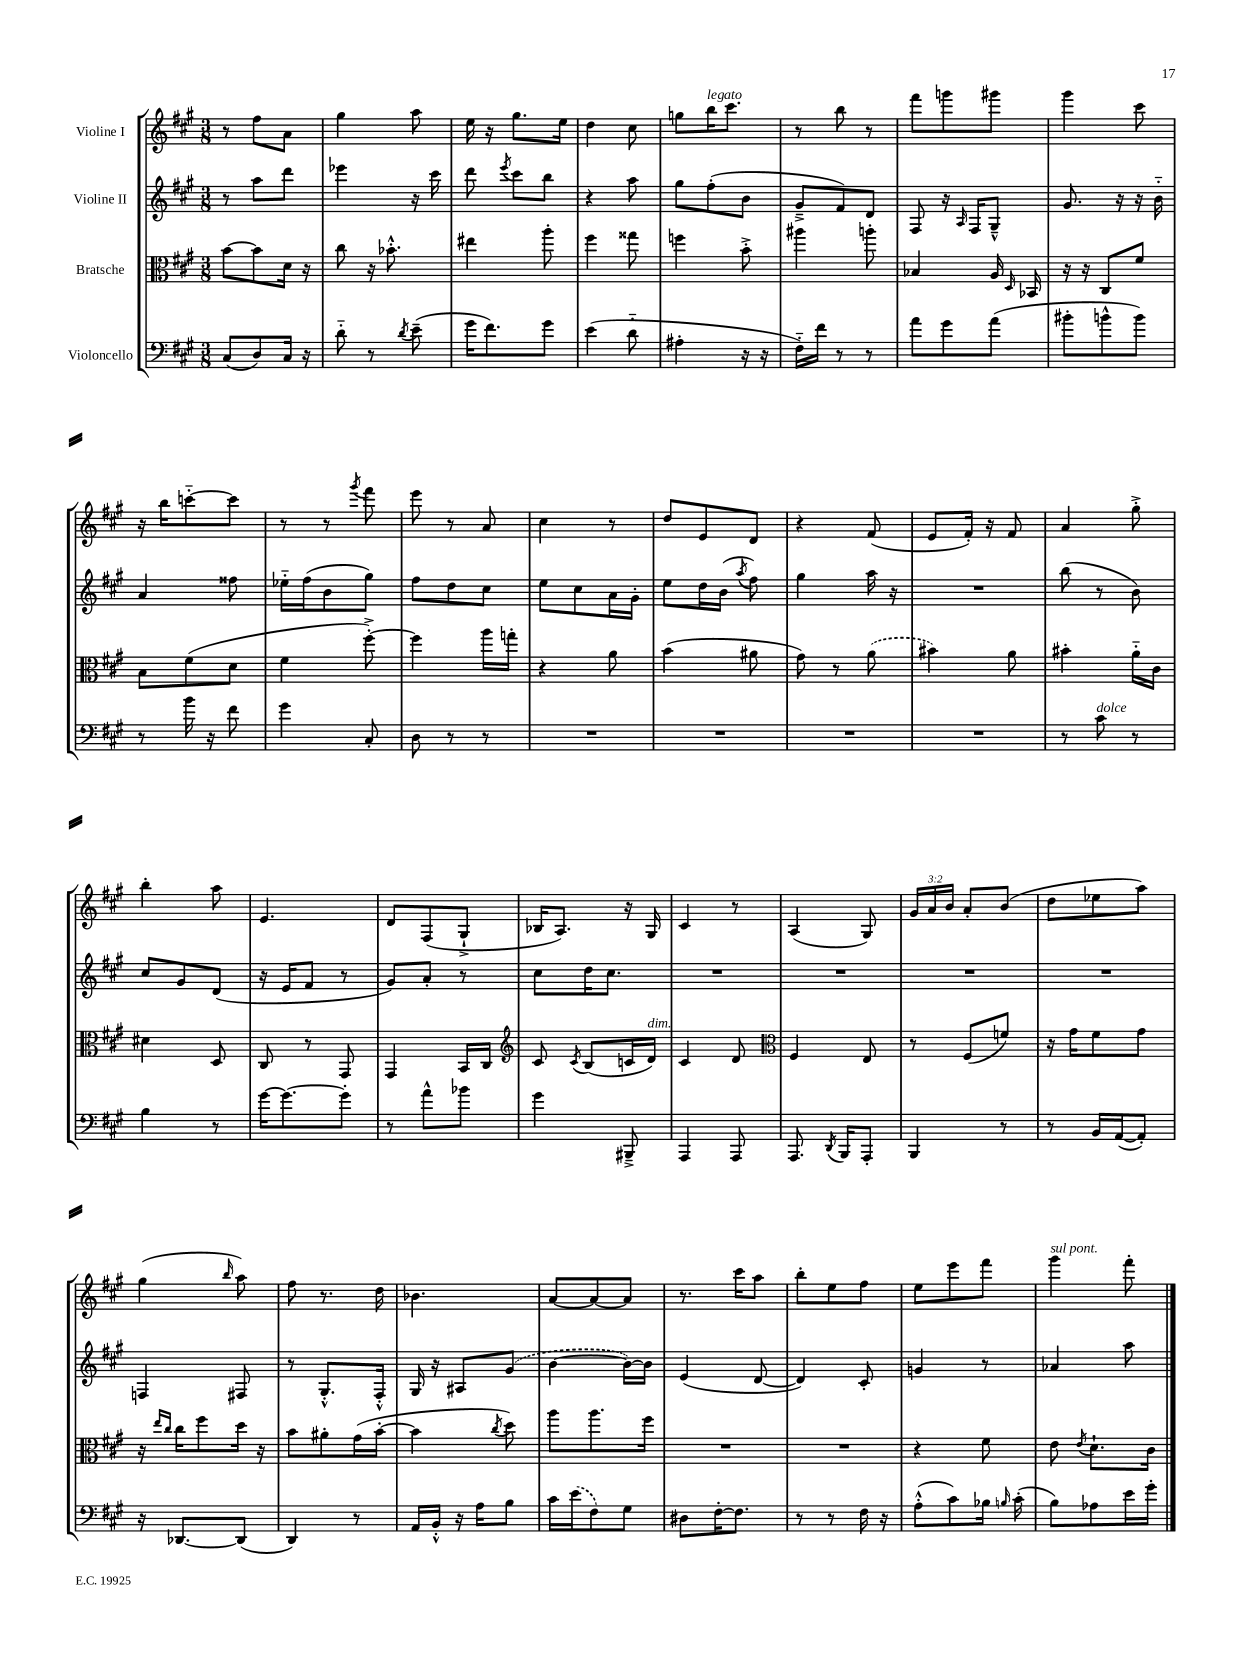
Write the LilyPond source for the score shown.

<<
\new StaffGroup <<
\new Staff = "s0" \with { instrumentName = "Violine I" } {
    \clef treble \key a \major \numericTimeSignature \time 3/8 \override Staff.TupletNumber.text = #tuplet-number::calc-fraction-text
    \autoBeamOff r8 fis''8[ a'8] |
    gis''4 a''8 |
    e''16 r16 gis''8.[ e''16] |
    d''4 cis''8 |
    g''8[ b''16^\markup { \italic "legato" } cis'''8.] |
    r8 b''8 r8 |
    fis'''8[ g'''8 gis'''8] |
    gis'''4 cis'''8 |
    r16 b''16[ c'''8~-_ c'''8] |
    r8 r8 \acciaccatura { gis'''8 } fis'''8 |
    e'''8 r8 a'8 |
    cis''4 r8 |
    d''8[ e'8 d'8] |
    r4 fis'8( |
    e'8[ fis'16]-.) r16 fis'8 |
    a'4 gis''8-.-> |
    b''4-. a''8 |
    e'4. |
    d'8[ fis8( gis8]-!-> |
    bes16[ a8.]) r16 gis16 |
    cis'4 r8 |
    a4( gis8) |
    \tuplet 3/2 { gis'16[ a'16 b'16] } a'8[-. b'8]( |
    d''8[ ees''8 a''8]) |
    gis''4( \grace { b''16 } a''8) |
    fis''8 r8. d''16 |
    bes'4. |
    a'8[~ a'8~ a'8] |
    r8. cis'''16[ a''8] |
    b''8[-. e''8 fis''8] |
    e''8[ e'''8 fis'''8] |
    gis'''4^\markup { \italic "sul pont." } fis'''8-. \bar "|." |
}
\new Staff = "s1" \with { instrumentName = "Violine II" } {
    \clef treble \key a \major \numericTimeSignature \time 3/8
    \autoBeamOff r8 a''8[ d'''8] |
    ees'''4 r16 cis'''16 |
    d'''8 \acciaccatura { e'''8 } cis'''8[ b''8] |
    r4 a''8 |
    gis''8[ fis''8-.( b'8] |
    gis'8[---> fis'8) d'8] |
    fis8 r16 \grace { a16 } fis16[ gis8]---^ |
    gis'8. r16 r16 b'16-_ |
    a'4 fisis''8 |
    ees''16[-_ fis''16( b'8 gis''8]) |
    fis''8[ d''8 cis''8] |
    e''8[ cis''8 a'16 gis'16]-. |
    e''8[ d''16 b'16]( \acciaccatura { a''8 } fis''8) |
    gis''4 a''16 r16 |
    R4. |
    b''8( r8 b'8) |
    cis''8[ gis'8 d'8]( |
    r16 e'16[ fis'8] r8 |
    gis'8[) a'8]-. r8 |
    cis''8[ d''16 cis''8.] |
    R4. |
    R4. |
    R4. |
    R4. |
    f4 fis8 |
    r8 gis8.[-.-^ fis16]-.-^ |
    gis16 r16 ais8[ \once \slurDashed gis'8]( |
    b'4~ b'16[~) b'16] |
    e'4( d'8~ |
    d'4) cis'8-. |
    g'4 r8 |
    aes'4 a''8 \bar "|." |
}
\new Staff = "s2" \with { instrumentName = "Bratsche" } {
    \clef alto \key a \major \numericTimeSignature \time 3/8
    \autoBeamOff b'8[~ b'8 d'16] r16 |
    cis''8 r16 bes'8.-.-^ |
    eis''4 a''8-. |
    fis''4 gisis''8 |
    f''4 b'8-.-> |
    ais''4 a''8-. |
    bes4 a16 \grace { d16 } bes,16 |
    r16 r16 cis8[ fis'8] |
    b8[ fis'8( d'8] |
    fis'4 fis''8~-.->) |
    fis''4 a''16[ g''16]-. |
    r4 a'8 |
    b'4( ais'8 |
    gis'8) r8 \once \slurDashed a'8( |
    bis'4) a'8 |
    bis'4-. a'16[-_ cis'16] |
    dis'4 d8 |
    cis8 r8 gis,8 |
    gis,4 b,16[ cis16] |
    \clef treble cis'8 \acciaccatura { cis'8 } b8[( c'16 d'16]^\markup { \italic "dim." }) |
    cis'4 d'8 |
    \clef alto fis4 e8 |
    r8 fis8[( f'8]) |
    r16 gis'16[ fis'8 gis'8] |
    r16 \grace { e''16[ cis''16] } cis''16[ fis''8 d''16] r16 |
    b'8[ ais'8-. gis'16( b'16]~-. |
    b'4 \acciaccatura { cis''8 } d''8) |
    a''8[ a''8. fis''16] |
    R4. |
    R4. |
    r4 fis'8 |
    e'8 \acciaccatura { e'8 } d'8.[-! cis'16] \bar "|." |
}
\new Staff = "s3" \with { instrumentName = "Violoncello" } {
    \clef bass \key a \major \numericTimeSignature \time 3/8
    \autoBeamOff cis8[( d8) cis16] r16 |
    d'8-_ r8 \acciaccatura { d'8 } e'8--( |
    gis'16[ fis'8.) gis'8] |
    e'4( d'8-_ |
    ais4-. r16 r16 |
    fis16[-_) fis'16] r8 r8 |
    a'8[ gis'8 a'8]( |
    bis'8[-. b'8-^ b'8]) |
    r8 b'16 r16 fis'8 |
    gis'4 cis8-. |
    d8 r8 r8 |
    R4. |
    R4. |
    R4. |
    R4. |
    r8 cis'8^\markup { \italic "dolce" } r8 |
    b4 r8 |
    gis'16[~ gis'8.~ gis'8]-. |
    r8 a'8[-^ bes'8] |
    gis'4 bis,,8---> |
    a,,4 a,,8 |
    a,,8. \acciaccatura { d,8 } b,,16[ a,,8]-. |
    b,,4 r8 |
    r8 b,16[ a,16~( a,8]-.) |
    r16 des,8.[~ des,8]( |
    d,4) r8 |
    a,16[ b,16]-.-^ r16 a16[ b8] |
    cis'16[ \once \slurDashed e'16( fis8) gis8] |
    dis8[ fis16~-. fis8.] |
    r8 r8 fis16 r16 |
    a8[-.-^( cis'8) bes16] \grace { b16 } cis'16-.( |
    b8[) aes8 e'16 gis'16]-. \bar "|." |
}
>>
>>
\layout { \context { \Score \remove "Bar_number_engraver" } }
